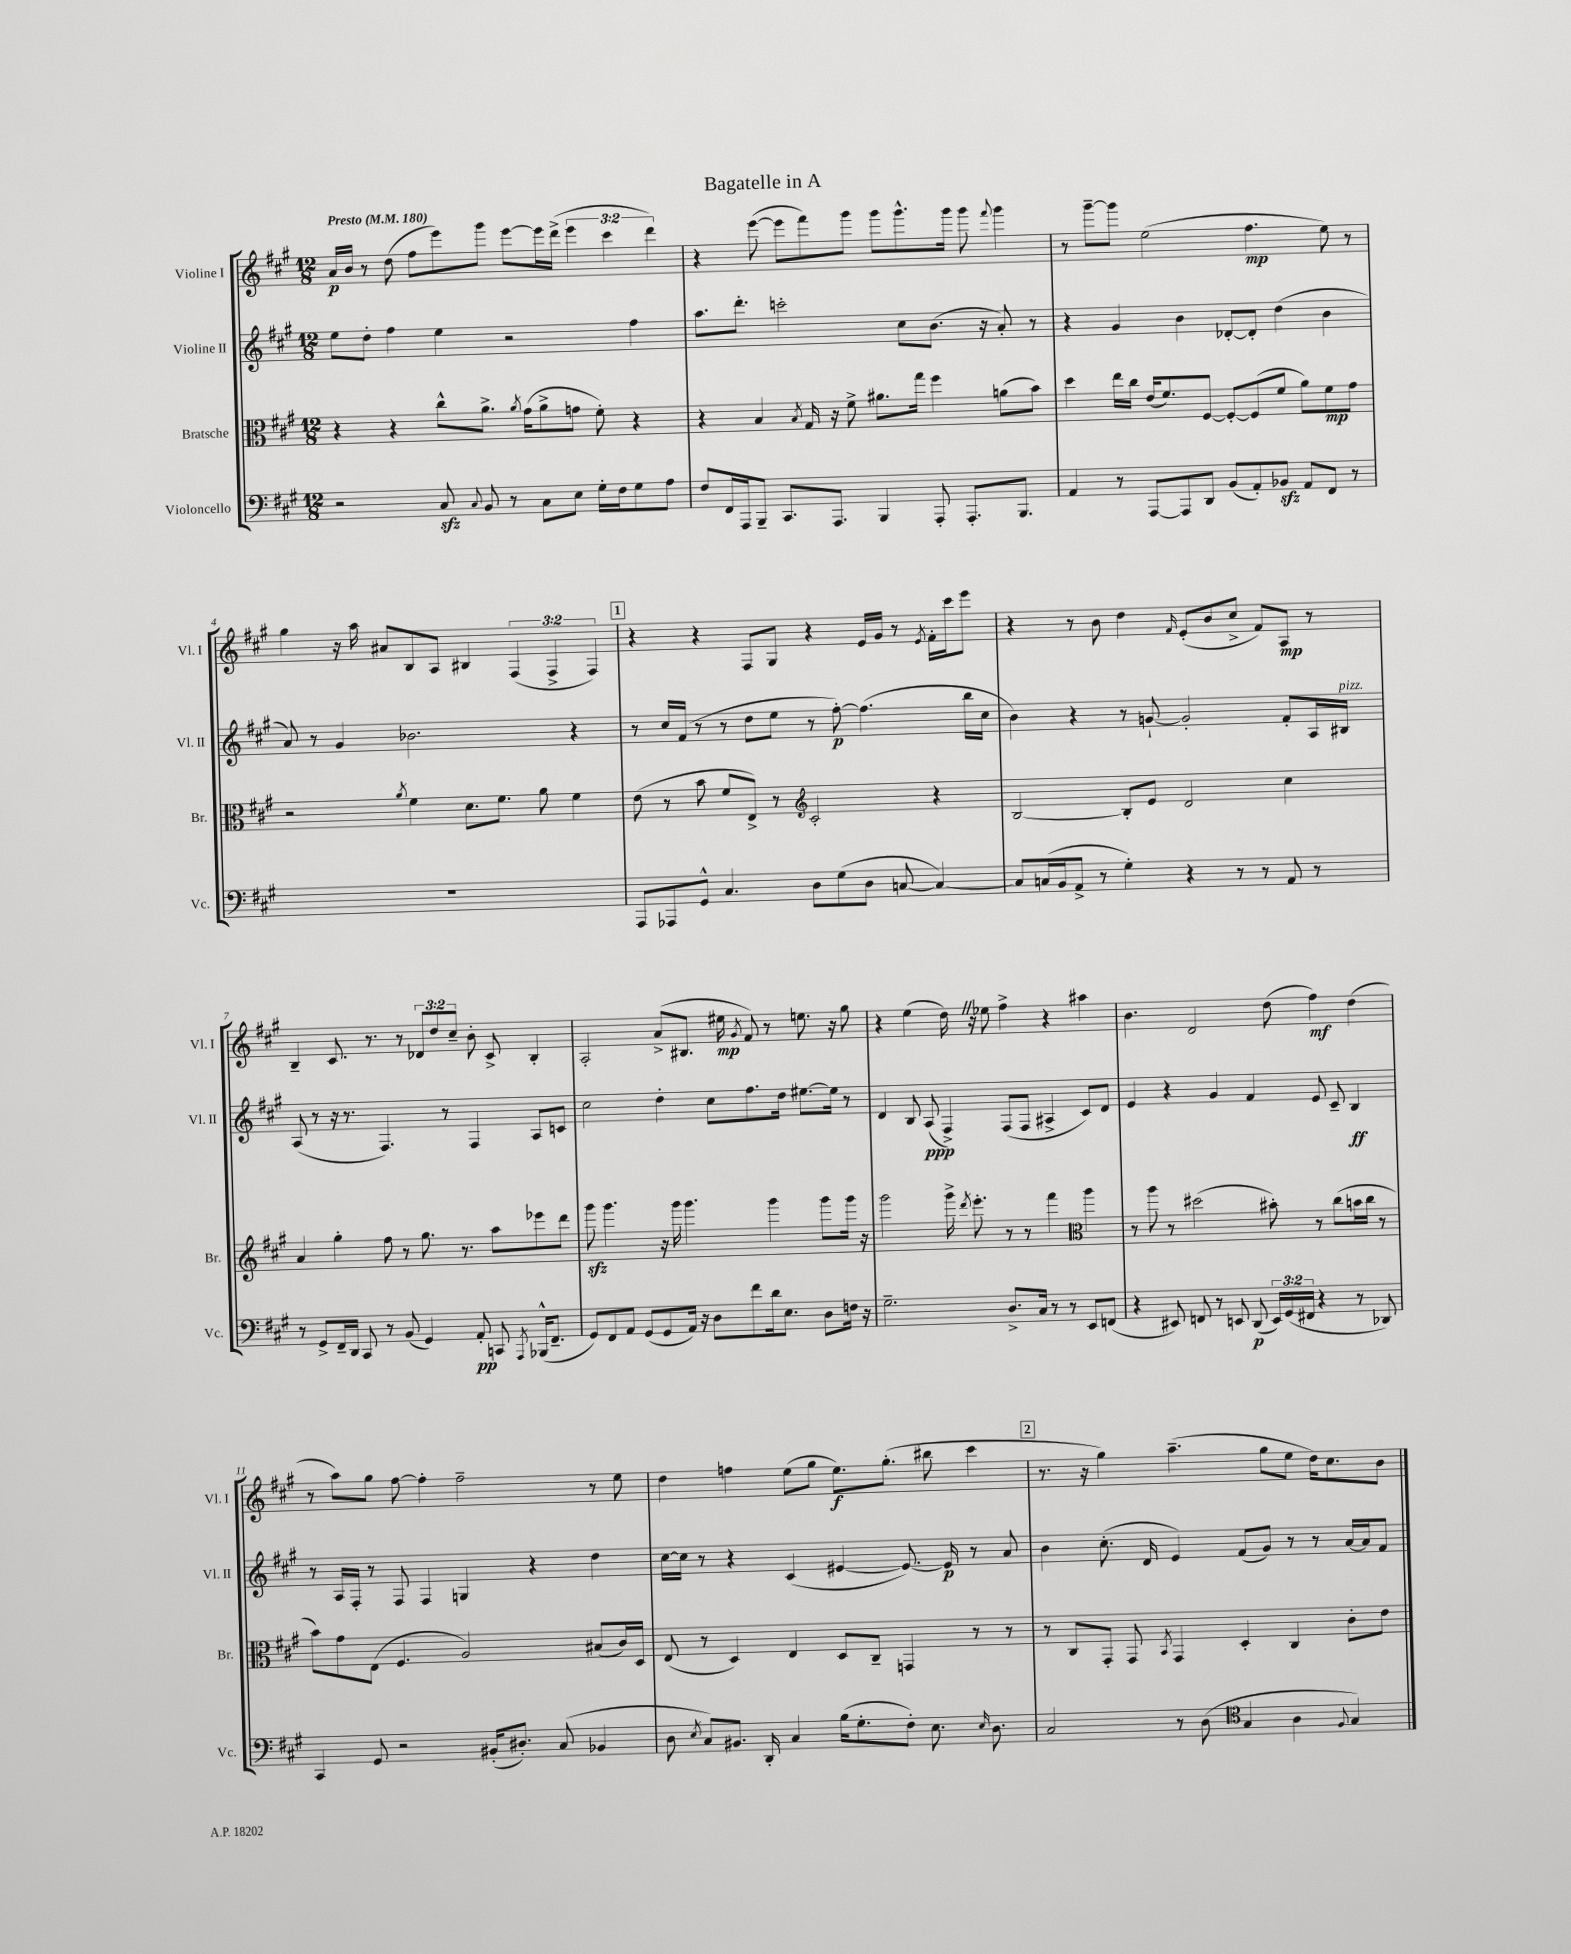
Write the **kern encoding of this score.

**kern	**kern	**kern	**kern
*staff4	*staff3	*staff2	*staff1
*clefF4	*clefC3	*clefG2	*clefG2
*k[f#c#g#]	*k[f#c#g#]	*k[f#c#g#]	*k[f#c#g#]
*M12/8	*M12/8	*M12/8	*M12/8
*MM180	*MM180	*MM180	*MM180
2r	4r	8ee	16a
.	.	.	16b
.	.	8dd'	8r
.	4r	4ff#	(8dd
.	.	.	8ff#
8C#	8cc#^^	4ee	8eee)
8qqC#	.	.	.
8BB	8.a^	.	8ggg#
8r	.	2r	[8eee
.	8qa	.	.
.	(16g#	.	.
8C#	8a^	.	16eee]
.	.	.	(16ddd^
8E	8g	.	6eee
16G#'	8f#')	.	.
.	.	.	6ccc#
16F#	.	.	.
8G#	4r	4ff#	.
.	.	.	6ddd)
8A	.	.	.
=	=	=	=
8F#	4r	8.aa	4r
16FF#	.	.	.
16AAA	.	8.ddd'	.
8BBB~	4B	.	([8eee
8.CC#	.	2ccc'	8eee]
.	8qB	.	.
.	16G#	.	8fff#)
8.AAA	16r	.	.
.	8f#^	.	8ggg#
4BBB	8.a#	.	8ggg#
.	.	8cc#	8.ggg#^^
.	16gg#	.	.
8AAA'	4ff#	(8.b	.
.	.	.	16ggg#
8.AAA'	.	.	8ggg#
.	.	16r	.
.	.	.	8qqfff#
.	(8a	8a')	4ggg#
8.BBB	.	.	.
.	8b)	8r	.
=	=	=	=
4AA	4dd	4r	8r
.	.	.	[8ggg#~
8r	16ee	4g#	8ggg#]
.	16cc#	.	.
[8AAA	(16e	.	(2ee
.	8.f#)	.	.
8AAA]	.	4b	.
8DD	[8F#	.	.
(8BB	8F#'_	[8d-'	.
8AA')	(8F#]	8d-']	4.ff#
8BB-	8f#	(4dd	.
8AA	8a)	.	.
8FF#	8f#	4b	8ee)
8r	8g#	.	8r
=	=	=	=
1.r	2r	8a)	4gg#
.	.	8r	.
.	.	4g#	16r
.	.	.	16aa
.	.	.	8a#
.	8qa	.	.
.	4f#	2.b-	8B
.	.	.	8A
.	8.d	.	4B#
.	8.f#	.	.
.	.	.	(6F#
.	8a	.	.
.	.	.	6F#^
.	4f#	4r	.
.	.	.	6F#)
=	=	=	=
8AAA	(8e	8r	4r
8AAA-	8r	16cc#	.
.	.	(16f#	.
8GG#^^	8b	8r	4r
4.C#	8f#	8r	.
.	8E^)	8dd	8F#
.	8r	8ee	8G#
*	*clefG2	*	*
8D	2c#'	8r	4r
(8G#	.	[8ff#')	.
8D	.	(4.ff#]	16e
.	.	.	16g#
[8C	.	.	8r
.	.	.	8qe
4C_)	4r	.	16f#'
.	.	.	16ccc#
.	.	16bb	8eee
.	.	16cc#	.
=	=	=	=
8C]	[2B	4b)	4r
(16C	.	.	.
16BB	.	.	.
8AA^	.	4r	8r
8r	.	.	8b
4G#')	8B']	8r	4dd
.	8e	[8g`	.
.	.	.	16qqf#
4r	2d	2g']	(8e'
.	.	.	8b
8r	.	.	8cc#^
8r	.	.	8f#)
8AA	4cc#	8f#'	8A
8r	.	16A	8r
.	.	16B#	.
=	=	=	=
8r	4a	(8A	4B~
8GG#^	.	8r	.
16FF#~	4gg#'	16r	8.c#
16DD	.	8.r	.
8CC#	.	.	.
.	.	.	8.r
8r	8ff#	4.F#)	.
(8BB	8r	.	8r
4GG#)	8.gg#	.	12d-
.	.	.	12dd
.	.	8r	.
.	.	.	12cc#~
.	8.r	.	.
8AA'	.	4F#	8b'
8CC	8aa	.	8c#^
8qAAA	.	.	.
(16BBB-^^	8eee-	8A	4B'
8.FF#~	.	.	.
.	8ddd	8c	.
=	=	=	=
8GG#)	8ggg#	2cc#	2A'
8FF#	4.ggg#	.	.
8AA	.	.	.
(8GG#	.	.	.
8GG#	16r	4dd'	(8a^
.	16ggg#	.	.
16AA)	4.ggg#	.	8.B#
16r	.	.	.
8D	.	8cc#	.
.	.	.	16ee#
.	.	.	8qg#
8f#	.	8.ff#	8f#)
16d	4ggg#	.	8r
8.E	.	16dd	.
.	.	[8.ee#	8.ee
8D	8ggg#	.	.
.	.	16ee#]	16r
16F	16ggg#	8r	8gg#
16r	16r	.	.
=	=	=	=
2.G#~	2ggg#	4d	4r
.	.	8B	(4ee
.	.	(8A	.
.	16ggg#^	4F#^)	16dd)
.	8qddd	.	.
.	8.eee'	.	16r
.	.	.	8ee-
8.D^	8r	(8F#	4ff#^
.	8r	8F#	.
16C#	.	.	.
8r	4fff#	4A#^	4r
8r	.	.	.
*	*clefC3	*	*
8EE	4aa	8c#)	4aa#
(8FF	.	8d	.
=	=	=	=
4r	8r	4e	4.b
.	8aa	.	.
8EE#)	8r	4r	.
8FF	(2dd#	.	2d
8r	.	4g#	.
8EE	.	.	.
(8DD	.	4f#	.
24EE)	8b#')	.	(8dd
(24GG#	.	.	.
24FF#	.	.	.
4r	8r	8e	4ff#)
.	(8cc#	8c#~	.
8r	16b	4B	(4dd
.	16cc#	.	.
8DD-)	8r	.	.
=	=	=	=
4CC#	8b)	8r	8r
.	8g#	16A	8aa)
.	.	16F#'	.
8GG#	(8E	8r	8gg#
2r	4.F#	8F#	[8ff#
.	.	4F#	4ff#']
.	2A)	4G	2ff#~
(16BB#'	.	.	.
8.D#')	.	.	.
.	.	4r	.
(8C#	.	.	.
4BB-	(8B#	4dd	8r
.	16c#)	.	8ee
.	16D	.	.
=	=	=	=
8D	(8E	[16cc#	4dd
.	.	16cc#]	.
8qE	.	.	.
8C#)	8r	8r	.
8.BB#	4D)	4r	4ff
16DD'	.	.	.
4C#	4E	(4c#	(8ee
.	.	.	8gg#
(16B	8D	[4e#	8.ee)
8.G#'	.	.	.
.	8C#~	.	.
.	.	.	(8.gg#'
8F#')	4GG	8.e#_)	.
8.E	.	.	8bb#
.	.	16e#]	.
.	8r	8r	4ccc#
16qqE	.	.	.
8.D	.	.	.
.	8r	8a	.
=	=	=	=
2C#	8r	4b	8.r
.	8C#	.	.
.	.	.	16r
.	8GG#'	(8.cc#'	4gg#)
.	8GG#	.	.
.	.	16d	.
.	8qBB	.	.
8r	4GG#	4e)	(4.aa~
(8D	.	.	.
*clefC4	*	*	*
4G#	4D'	(8f#	.
.	.	8g#)	8gg#
4A	4C#	8r	8ee
.	.	8r	16dd)
.	.	.	8.cc#
8qqF#	.	.	.
4G#)	8c#'	[16a	.
.	.	16a]	.
.	8e	8f#	8b
==	==	==	==
*-	*-	*-	*-
